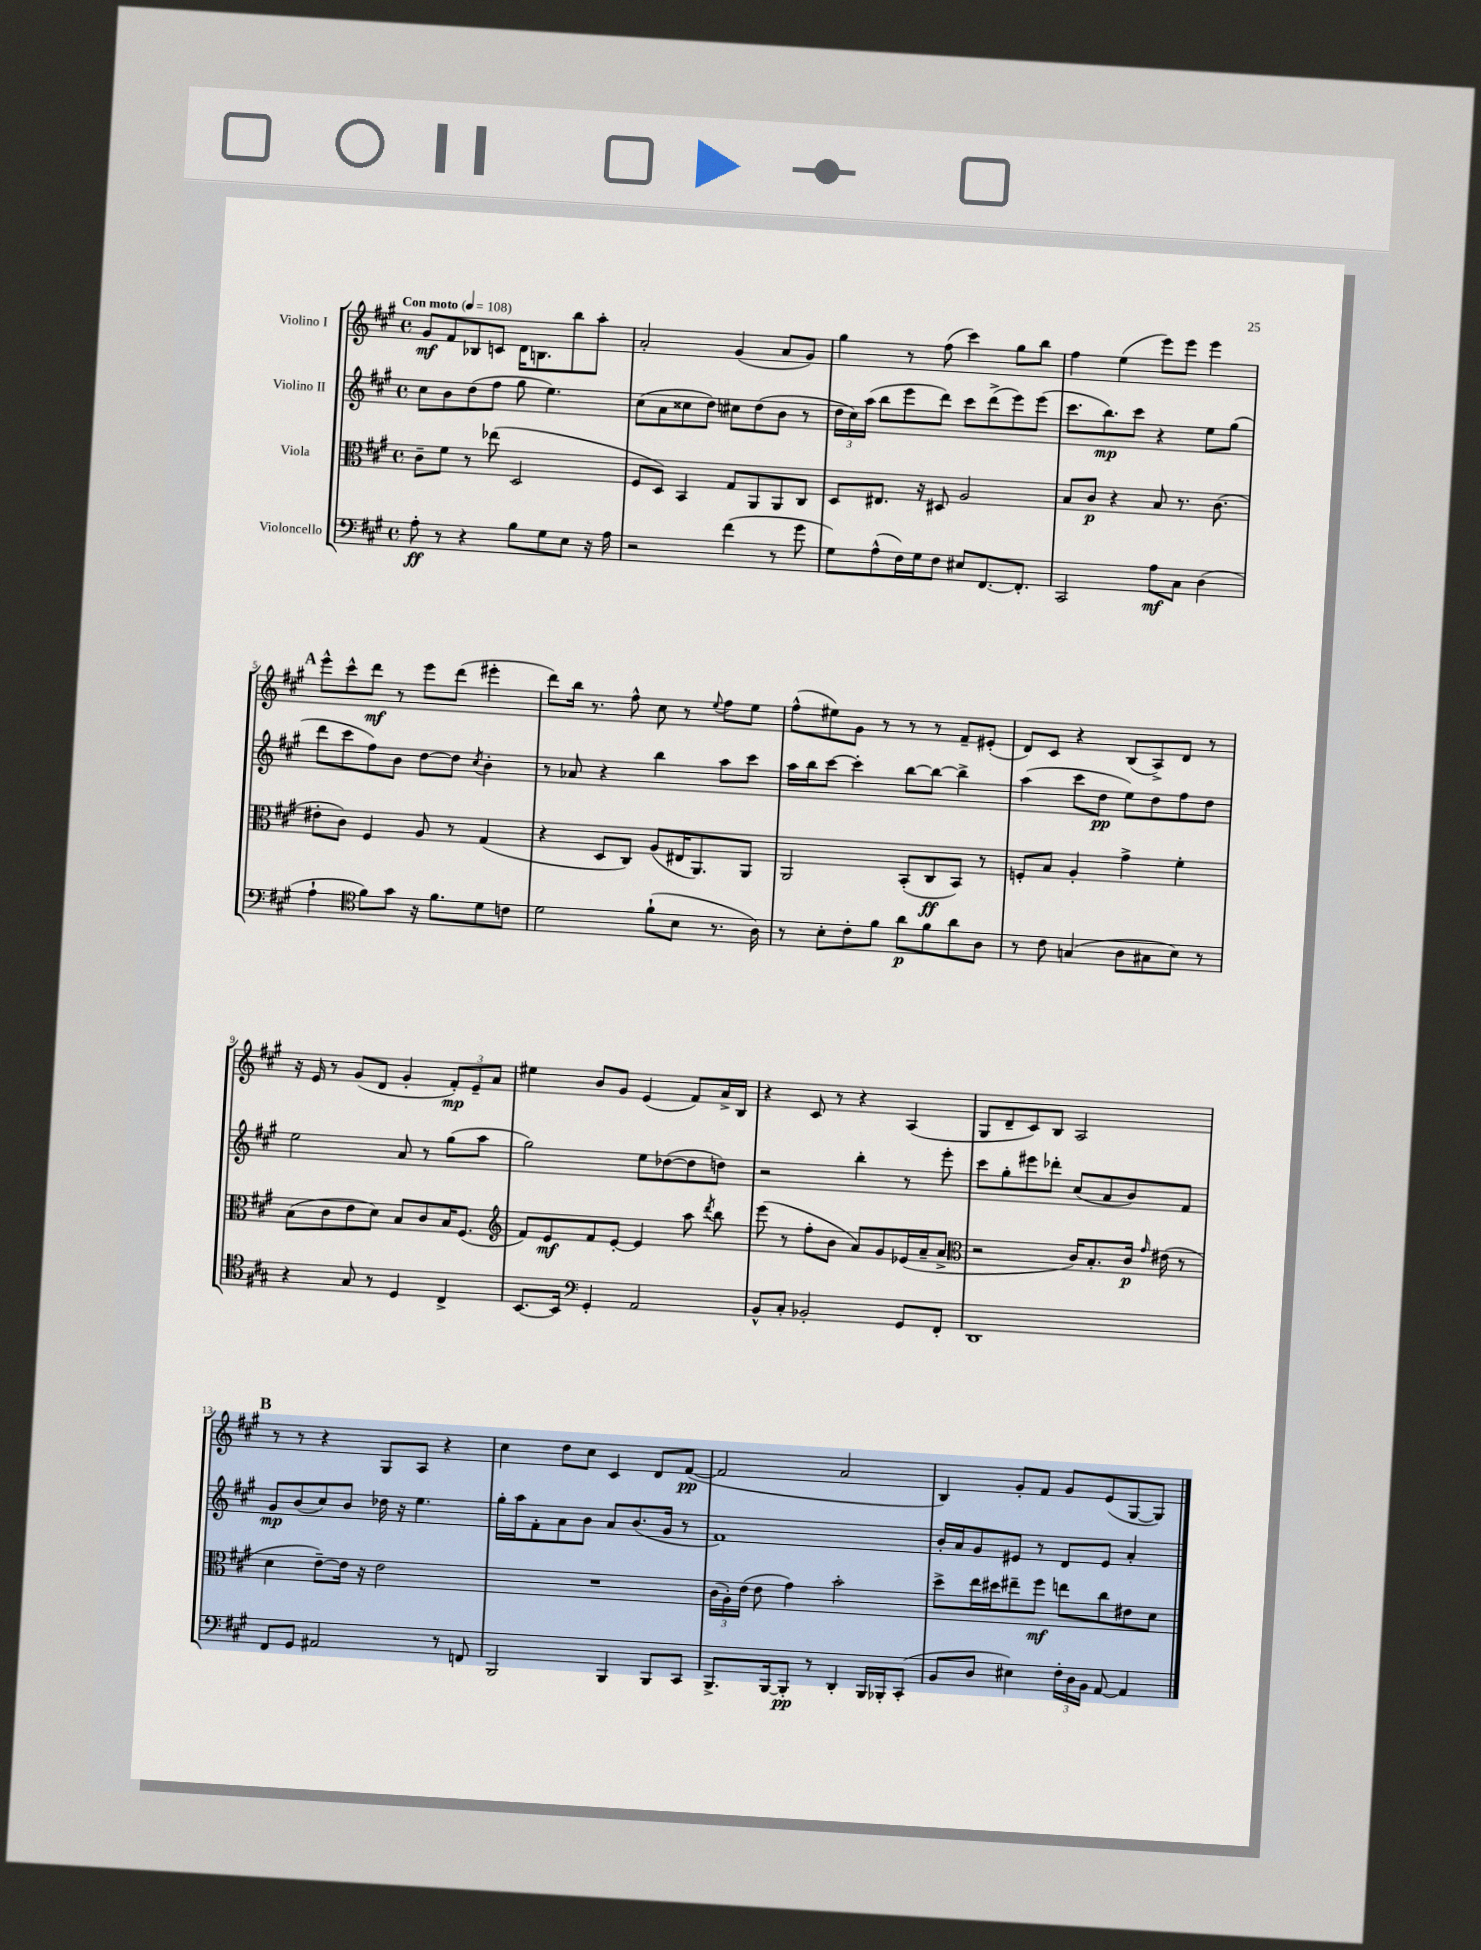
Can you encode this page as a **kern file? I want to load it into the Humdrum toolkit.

**kern	**kern	**kern	**kern
*staff4	*staff3	*staff2	*staff1
*clefF4	*clefC3	*clefG2	*clefG2
*k[f#c#g#]	*k[f#c#g#]	*k[f#c#g#]	*k[f#c#g#]
*M4/4	*M4/4	*M4/4	*M4/4
*met(c)	*met(c)	*met(c)	*met(c)
*MM108	*MM108	*MM108	*MM108
8A'	8c#~	8cc#	8g#
8r	8f#	8b	8f#
4r	8r	(8dd	8B-
.	(8ee-	8ff#	8c
8B	2D	8gg#	16d
.	.	.	8.B
8G#	.	4.ee)	.
8E	.	.	8bb
16r	.	.	8aa'
16A	.	.	.
=	=	=	=
2r	8F#	(8cc#	2a'
.	8D)	8a	.
.	4BB	8cc##	.
.	.	8dd)	.
(4f#	8G#	8cc#	(4g#
.	8AA	(8dd	.
8r	8AA	8b	8a
8g#	8C#	8r	8g#)
=	=	=	=
8G#)	8D	24dd	4gg#
.	.	24cc#)	.
.	.	(24aa	.
(8A^^	8.E#	8bb	.
16F#)	.	8eee	8r
16G#	16r	.	.
8F#	8D#	8ddd)	(8ff#
8E#	2A	8ccc#	4ccc#)
[8.FF#	.	(8ddd^	.
.	.	8eee)	8gg#
8.FF#']	.	.	.
.	.	(8eee	8bb
=	=	=	=
2CC#	8B	8.ccc#	4ff#
.	8c#	.	.
.	.	8.bb)	.
.	4r	.	(4ee
.	.	8ccc#	.
8A	8B	4r	8eee)
8C#	8.r	.	8eee
(4D	.	8ee	4eee
.	(8.c#	.	.
.	.	(8gg#	.
=	=	=	=
4A`	8e#'	8ddd	8eee^^
.	8c#)	8ccc#	8ccc#^^
*clefC4	*	*	*
8f#)	4F#	8ff#)	8ddd
8g#	.	8b	8r
16r	8A	[8dd	8eee
8.f#	.	.	.
.	8r	8dd]	(8ddd
.	.	8qcc#	.
8d	(4G#	4b'	4eee#'
8c	.	.	.
=	=	=	=
2d	4r	8r	8ddd)
.	.	8a-	16bb
.	.	.	8.r
.	8D	4r	.
.	8C#)	.	8ff#^^
(8f#`	(8A	4bb	8cc#
8B	16E#	.	8r
.	8.AA)	.	.
.	.	.	8qqee
8.r	.	8aa	8ff#
.	8AA	8ccc#	8ee
16A)	.	.	.
=	=	=	=
8r	2AA	16aa	(8ff#^^
.	.	16bb	.
8B'	.	[8ccc#	8ee#)
8c#'	.	4ccc#']	8g#
8f#	.	.	8r
8a	(8BB'	[8bb	8r
8f#	8C#	8bb_	8r
8a	8BB)	4bb^]	8f#~
8A	8r	.	(8e#'
=	=	=	=
8r	8F'	(4aa	8d)
8c#	8B	.	8c#
(4G	4A'	8ccc#	4r
.	.	8dd	.
8A	4g#^	8ee)	(8B
8G#	.	8dd	8A^)
8B)	4f#'	8ff#	8d
8r	.	8dd	8r
=	=	=	=
4r	(8B	2ee	16r
.	.	.	16e
.	8c#	.	8r
8G#	8e	.	(8g#
8r	8d)	.	8d
4D	8B	8a	4g#'
.	8c#	8r	.
4C#^	16B	(8gg#	12f#')
.	(8.F#	.	.
.	.	.	12e~
.	.	8aa	.
.	.	.	12a
=	=	=	=
*	*clefG2	*	*
[8.BB	8f#)	2gg#)	4ee#
.	8e	.	.
16BB]	.	.	.
*clefF4	*	*	*
4GG#'	8f#	.	8b
.	[8e'	.	8g#
2AA	4e]	8ee	(4e
.	.	([8dd-	.
.	8aa	8dd-]	8f#)
.	8qddd	.	.
.	8bb	8dd)	16a^
.	.	.	16B
=	=	=	=
8BB^^	(8eee	2r	4r
8C#'	8r	.	.
2BB-'	8ff#'	.	8c#
.	8b	.	8r
.	8a)	4bb'	4r
.	8g#	.	.
8GG#	(16e-	8r	(4A
.	16a~	.	.
8FF#'	8a^	8eee'	.
=	=	=	=
*	*clefC3	*	*
1DD	2r	8ccc#	8G#
.	.	8gg#'	8d~
.	.	8eee#	8c#)
.	.	8ddd-'	8B
.	16c#)	(8cc#	2A
.	8.B'	.	.
.	.	8a	.
.	16c#	8b)	.
.	16qqg#	.	.
.	(16e#	.	.
.	8r	8f#	.
=	=	=	=
8FF#	4d	8g#	8r
8GG#	.	(8b	8r
2AA#	[8e~)	8cc#)	4r
.	16e]	8b	.
.	16r	.	.
.	2e	16dd-	8G#
.	.	16r	.
.	.	4.ee	8A
8r	.	.	4r
8FF	.	.	.
=	=	=	=
2BBB	1r	16gg#'	4cc#
.	.	16aa	.
.	.	8f#'	.
.	.	8a	8dd
.	.	8b	8cc#
4BBB	.	8a	4c#
.	.	(8.b	.
8BBB	.	.	8d
.	.	16g#	.
8CC#	.	8r	([8f#
=	=	=	=
8.BBB^	(24c#	1f#)	2f#]
.	24A')	.	.
.	(24e	.	.
.	8e	.	.
[16BBB	.	.	.
8BBB']	4g#)	.	.
8r	.	.	.
4DD'	2b'	.	2a
16BBB	.	.	.
16BBB-'	.	.	.
(8CC#'	.	.	.
=	=	=	=
8BB	8dd^	16b'	4B)
.	.	16a	.
8D	16ee	8g#	.
.	16dd#	.	.
4E#)	8ee#~	8e#	8g#'
.	8ff#	8r	8f#
24F#'	8ee	8d	8g#
24D	.	.	.
24BB	.	.	.
[8AA	8cc#	8e#	(8e
4AA]	8e#	4a'	[8G#
.	8d	.	8G#])
==	==	==	==
*-	*-	*-	*-
